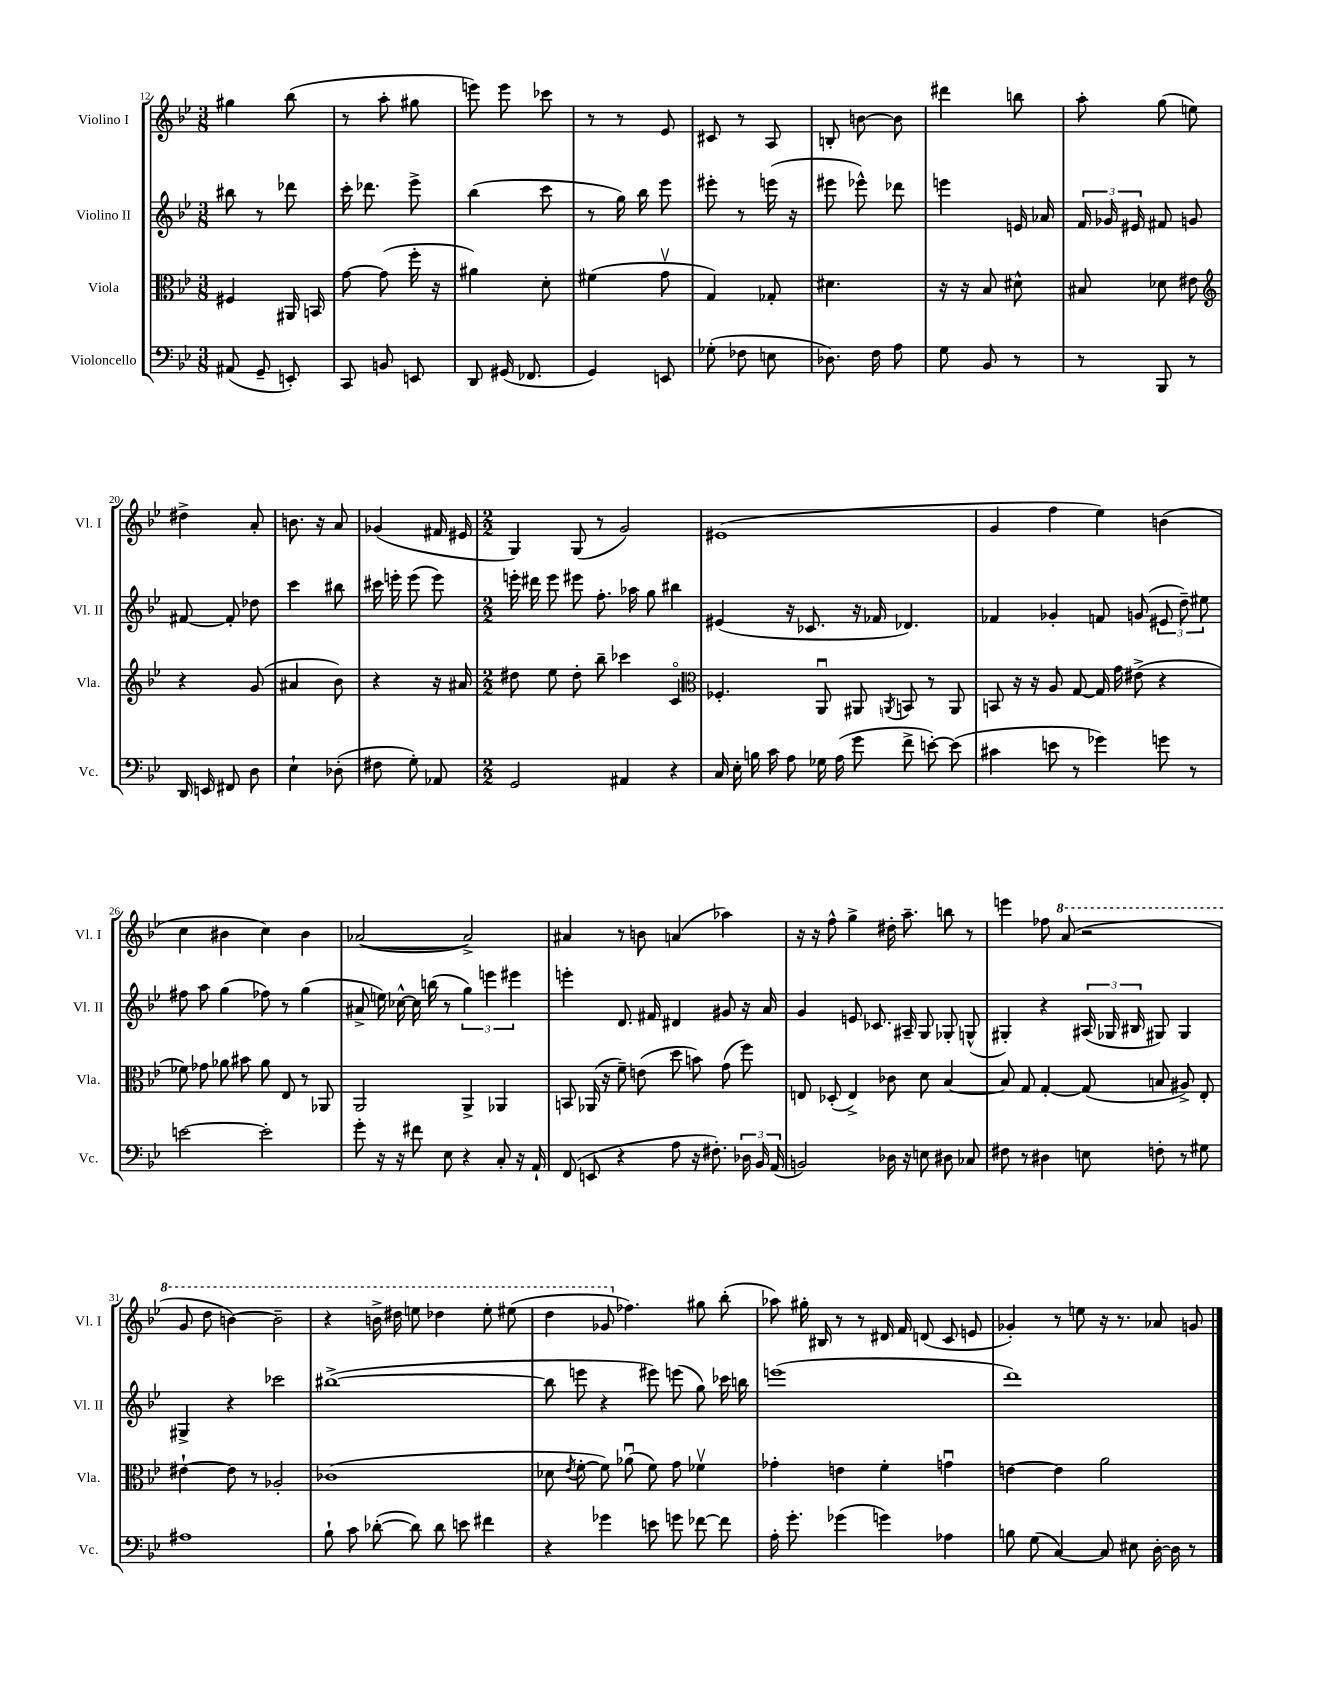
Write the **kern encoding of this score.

**kern	**kern	**kern	**kern
*part4	*part3	*part2	*part1
*staff4	*staff3	*staff2	*staff1
*I"Violoncello	*I"Viola	*I"Violino II	*I"Violino I
*I'Vc.	*I'Vla.	*I'Vl. II	*I'Vl. I
*clefF4	*clefC3	*clefG2	*clefG2
*k[b-e-]	*k[b-e-]	*k[b-e-]	*k[b-e-]
*M3/8	*M3/8	*M3/8	*M3/8
=12	=12	=12	=12
(8AA#X/	4F#X/	8bb#X\	4gg#X\
8GG~/	.	8r	.
8EEn'/)	16AA#X/	8ddd-X\	(8bb-\
.	16BBn/	.	.
=13	=13	=13	=13
8CC/	[8g\	16ccc'\	8r
.	.	8.ddd-X\	.
8BBn/	(8g\]	.	8aa'\
8EEn/	16ff'\	8eee-^\	8gg#X\
.	16r	.	.
=14	=14	=14	=14
8DD/	4a#X\)	(4bb-\	8eeen\)
(16GG#X/	.	.	8eee\
8.FF-X/	.	.	.
.	8d'\	8ccc\	8ccc-X\
=15	=15	=15	=15
4GG/)	(4f#X\	8r	8r
.	.	16gg\)	8r
.	.	16bb-\	.
8EEn/	8gv\	8eee-\	8e-/
=16	=16	=16	=16
(8G-X'\	4G/)	8eee#X'\	8c#X/
8F-X\	.	8r	8r
8En\	8G-X'/	(16eeen\	8A/
.	.	16r	.
=17	=17	=17	=17
8.D-X\)	4.d#X\	8eee#X\	8Bn'/
.	.	8eee-X^^\)	[8bn\
16F\	.	.	.
8A\	.	8ddd-X\	8b\]
=18	=18	=18	=18
8G\	16r	4eeen\	4ddd#X\
.	16r	.	.
8BB-/	8B-/	.	.
8r	8d#X^^\	16en/	8bbn\
.	.	16a-X/	.
=19	=19	=19	=19
8r	8B#X/	24f/	8aa'\
.	.	24g-X/	.
.	.	24e#X/	.
8BBB-/	8d-X\	8f#X/	(8gg\
8r	8e#X\	8gn/	8een\)
!!LO:LB:g=z
=20	=20	=20	=20
*	*clefG2	*	*
16DD/	4r	[8f#X/	4dd#X^\
16EEn/	.	.	.
8FF#X/	.	8f#'/]	.
8D\	(8g/	8dd-X\	8a'/
=21	=21	=21	=21
4E-`\	4a#X/	4ccc\	8.bn\
.	.	.	16r
(8D-X'\	8b-\)	8bb#X\	8a/
=22	=22	=22	=22
8F#X\	4r	16ccc#X\	(4g-X/
.	.	16eeen'\	.
8G'\)	.	(8eee\	.
8AA-X/	16r	8eee\)	16f#X/
.	16a#X/	.	16e#X/
=23	=23	=23	=23
*M2/2	*M2/2	*M2/2	*M2/2
2GG/	8dd#X\	16eeen'\	4G/)
.	.	16ddd#X\	.
.	8ee-\	8eee\	.
.	8dd#'\	8eee#X\	(8G/
.	8bb-~\	8.ff'\	8r
4AA#X/	4ccc-X\	.	2g/)
.	.	16aa-X\	.
.	.	8gg\	.
4r	4c/	4bb#X\	.
=24	=24	=24	=24
*	*clefC3	*	*
16C/	4.F-X'/	(4e#X/	(1e#X
16E-'\	.	.	.
16Bn\	.	.	.
16c\	.	.	.
8A\	.	16r	.
.	.	8.c-X/	.
16G-X\	8AAu/	.	.
(16A\	.	.	.
8g\	8AA#X/	16r	.
.	.	16f-X/	.
.	8qAAn/	.	.
8f^\	8BBn/	4.d-X/)	.
[8en'\)	8r	.	.
(8e\]	8AA/	.	.
=25	=25	=25	=25
4c#X\	8BBn/	4f-X/	4g/
.	16r	.	.
.	16r	.	.
8en\	8A/	4g-X'/	4ff\
8r	[8G/	.	.
4g-X\)	16G/]	8fn/	4ee-\)
.	16g\	.	.
.	(8e#X^\	(8gn/	.
8gn\	4r	12e#X/	(4bn\
.	.	12dd~\)	.
8r	.	.	.
.	.	12ee#X\	.
!!LO:LB:g=z
=26	=26	=26	=26
[2en\	8f-X\)	8ff#X\	4cc\
.	8g-X\	8aa\	.
.	8a-X\	(4gg\	4b#X\
.	8b#X\	.	.
2e'\]	8a-\	8ff-X\)	4cc\)
.	8E-/	8r	.
.	8r	(4gg\	4b#\
.	8AA-X/	.	.
=27	=27	=27	=27
8g'\	2AA/	8a#X^/	([2a-X/
16r	.	16een\)	.
16r	.	[16cc-X^^\	.
8f#X\	.	16cc-\]	.
.	.	(16bbn\	.
8E-\	.	8r	.
4r	4AA^/	6gg\)	2a-^/])
.	.	6eeen\	.
8C'/	4AA-X/	.	.
.	.	6eee#X\	.
16r	.	.	.
16AA`/	.	.	.
=28	=28	=28	=28
(8FF/	8BBn/	4eeen'\	4a#X/
8EEn/	(16AA-X/	.	.
.	16r	.	.
4r	8f~\)	8.d/	8r
.	(8en\	.	8bn\
.	.	16f#X/	.
8A\	8dd\	4d#X/	(4an/
16r	8bn\)	.	.
8.F#X'\)	.	.	.
.	(8g\	8g#X/	4aa-X\)
24D-X\	8ff\)	16r	.
24BB-/	.	.	.
.	.	16a/	.
(24AA/	.	.	.
=29	=29	=29	=29
2BBn/)	8En/	4g/	16r
.	.	.	16r
.	(8D-X'/	.	8ff^^\
.	4E^/)	8en/	4gg^\
.	.	8.c-X/	.
16D-X\	8c-X\	.	16dd#X'\
16r	.	16A#X~/	8.aa~\
8En\	8d\	8G/	.
8D#X\	[4B-/	8G-X'/	8bbn\
8C-X/	.	(8Gn^^/	8r
=30	=30	=30	=30
8F#X\	8B-/]	4G#X'/)	4eeen\
8r	8G/	.	.
4D#X\	[4G'/	4r	8ff-X\
*	*	*	*8va
.	.	.	(8aa/
8En\	(8G/]	(24A#X/	2r
.	.	24G-X/	.
.	.	24B#X/	.
8Fn'\	8Bn/	8G#X/)	.
8r	8A#X^/)	4G#/	.
8G#X\	8E-'/	.	.
!!LO:LB:g=z
=31	=31	=31	=31
1A#X	[4e#X`\	4G#X^/	8gg/
.	.	.	8ddd\
.	8e#\]	4r	[4bbn\)
.	8r	.	.
.	2A-X'/	2ccc-X\	2bb~\]
=32	=32	=32	=32
8B-`\	(1c-X	([1bb#X^	4r
8c\	.	.	.
([8d-X'\	.	.	16bbn^\
.	.	.	16ddd#X\
8d-\])	.	.	8eeen\
8d-\	.	.	4ddd-X\
8en\	.	.	.
4f#X\	.	.	8eee'\
.	.	.	(8eee#X\
=33	=33	=33	=33
4r	8d-X\	8bb#\]	4ddd\
.	8qe-/	.	.
.	[8f'\	8eeen\	.
4g-X\	8f\])	4r	8gg-X/
*	*	*	*X8va
.	(8a-Xu\	.	4.ff-X\)
8en\	8f\)	8eee#X\)	.
8gn\	8g\	(8eeen\	.
[8f-X\	4f-Xv\	8gg\)	8gg#X\
8f-\]	.	16ccc-X\	(8bb-'\
.	.	16bbn\	.
=34	=34	=34	=34
16A'\	4g-X'\	(1eeen	8aa-X\)
8.g'\	.	.	.
.	.	.	16gg#X'\
.	.	.	16B#X/
(4g-X\	4en\	.	8r
.	.	.	8r
4gn\)	4f'\	.	16d#X/
.	.	.	16f/
.	.	.	(8dn/
4A-X\	4gnu\	.	8c/
.	.	.	8en/
=35	=35	=35	=35
8Bn\	[4en\	1ddd)	4g-X'/)
(8G\	.	.	.
[4C/)	4e\]	.	8r
.	.	.	8een\
8C/]	2a\	.	16r
.	.	.	8.r
8E#X\	.	.	.
[16D'\	.	.	8a-X/
16D\]	.	.	.
8r	.	.	8gn/
==	==	==	==
*-	*-	*-	*-
